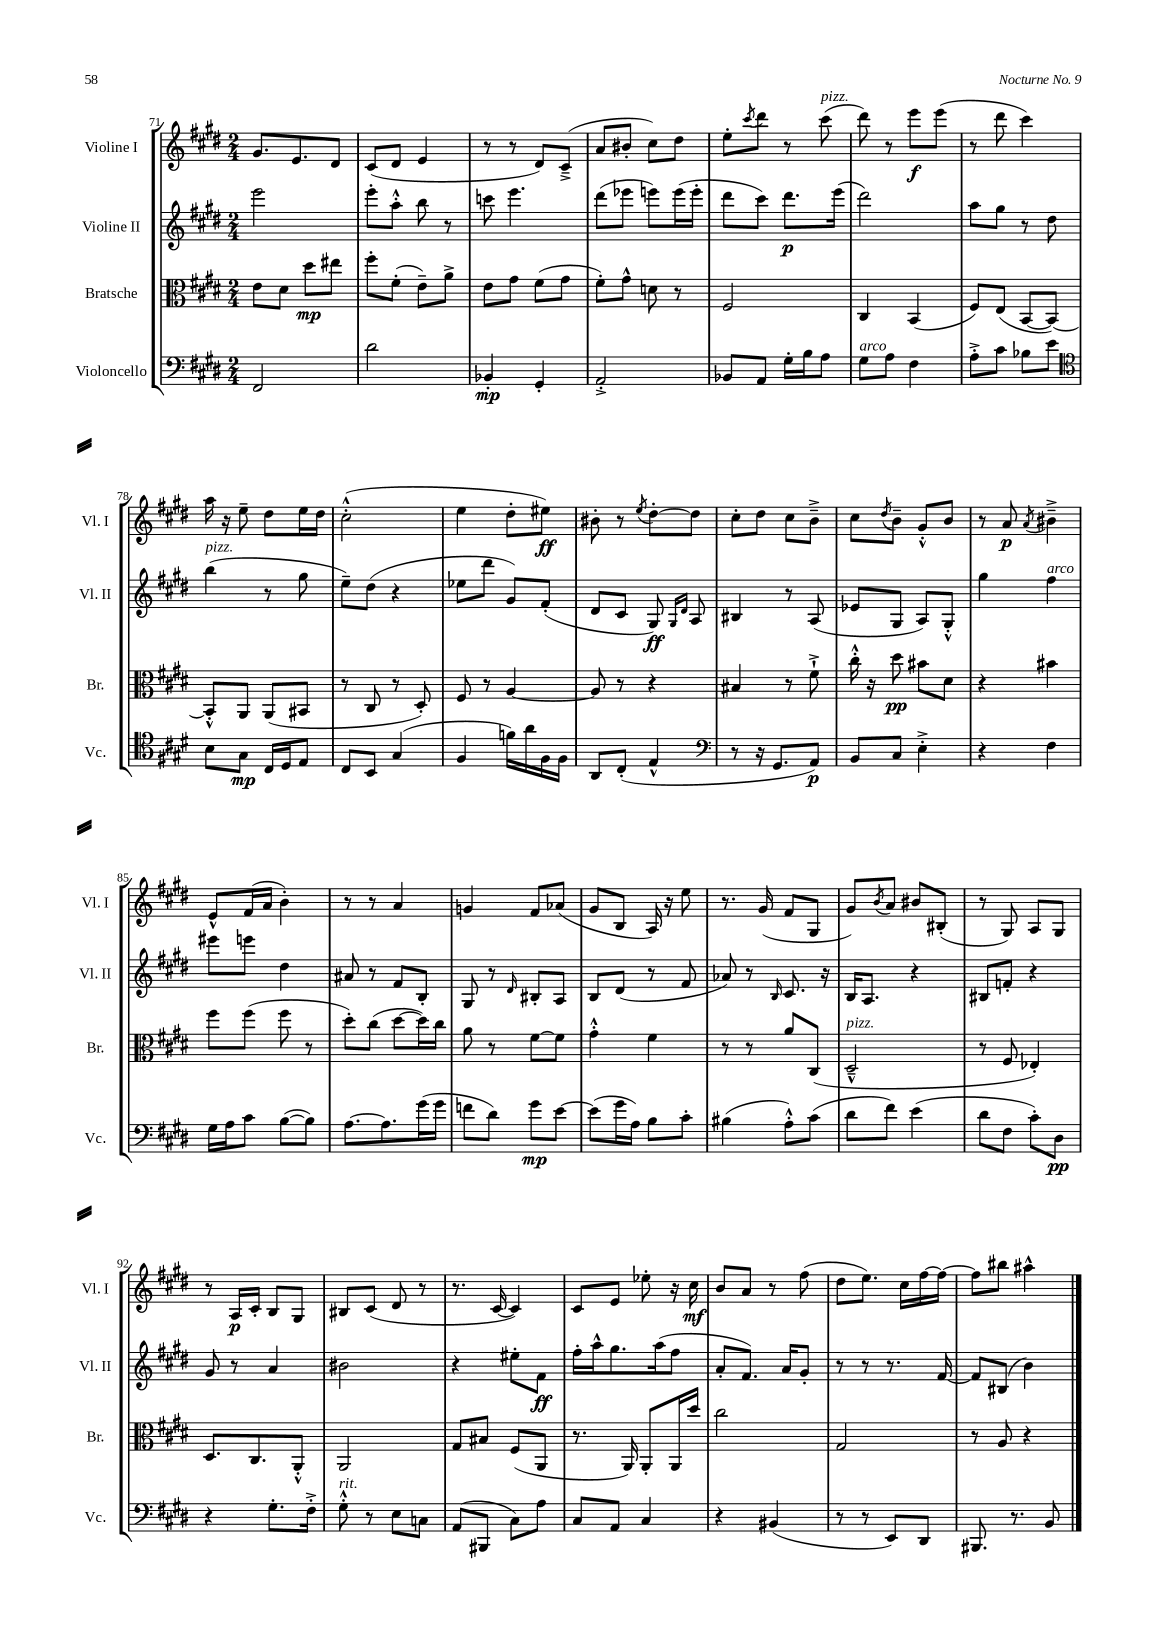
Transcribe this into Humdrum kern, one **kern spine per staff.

**kern	**kern	**kern	**kern
*staff4	*staff3	*staff2	*staff1
*clefF4	*clefC3	*clefG2	*clefG2
*k[f#c#g#d#]	*k[f#c#g#d#]	*k[f#c#g#d#]	*k[f#c#g#d#]
*M2/4	*M2/4	*M2/4	*M2/4
2FF#	8e	2eee	8.g#
.	8d#	.	.
.	.	.	8.e
.	8dd#	.	.
.	8ee#	.	8d#
=	=	=	=
2d#	8ff#'	8eee'	(8c#
.	(8f#'	8aa'^^	8d#
.	8e~)	8bb	4e
.	8a^	8r	.
=	=	=	=
4BB-'	8e	8ccc	8r
.	8g#	4.eee	8r
4GG#'	(8f#	.	8d#)
.	8g#	.	(8c#~^
=	=	=	=
2AA'^	8f#')	(8ddd#	8a
.	8g#^^	8eee-	8b#'
.	8d	8eee)	8cc#)
.	8r	(16eee	8dd#
.	.	16eee'	.
=	=	=	=
8BB-	2F#	8ddd#	8ee'
.	.	.	8qccc#
8AA	.	8ccc#)	8ddd#
16G#'	.	8.ddd#	8r
16B	.	.	.
8A	.	.	(8ccc#
.	.	(16eee	.
=	=	=	=
8G#	4C#	2ddd#)	8ddd#)
8A	.	.	8r
4F#	(4BB	.	8eee
.	.	.	(8eee
=	=	=	=
8A'^	8F#)	8aa	8r
8c#	(8E	8gg#	8ddd#
8B-	[8BB	8r	4ccc#)
8e	8BB_)	8dd#	.
=	=	=	=
*clefC4	*	*	*
8B	8BB'^^]	(4bb	16aa
.	.	.	16r
8G#	8AA	.	8ee~
16C#	(8AA	8r	8dd#
16D#	.	.	.
8E	8BB#	8gg#	16ee
.	.	.	16dd#
=	=	=	=
8C#	8r	8ee~)	(2cc#'^^
8BB	8C#	(8dd#	.
(4G#	8r	4r	.
.	8D#')	.	.
=	=	=	=
4F#	8F#	8ee-	4ee
.	8r	8ddd#	.
16f)	[4A	8g#)	8dd#'
16a	.	.	.
16F#	.	(8f#'	8ee#)
16F#	.	.	.
=	=	=	=
8AA	8A]	8d#	8b#'
(8C#'	8r	8c#	8r
.	.	.	8qee
4E^^	4r	8G#)	[8dd#'
.	.	16qqG#	.
.	.	16qqd#	.
.	.	8A	8dd#]
=	=	=	=
*clefF4	*	*	*
8r	4B#	4B#	8cc#'
16r	.	.	8dd#
8.GG#	.	.	.
.	8r	8r	8cc#
8AA)	8f#`^	(8A	8b~^
=	=	=	=
8BB	16cc#'^^	8e-	8cc#
.	16r	.	.
.	.	.	8qdd#
8C#	8dd#	8G#	8b~
4E'^	8b#	8A)	8g#'^^
.	8d#	8G#'^^	8b
=	=	=	=
4r	4r	4gg#	8r
.	.	.	8a
.	.	.	8qa
4F#	4b#	4ff#	4b#~^
=	=	=	=
16G#	8ff#	8eee#	8e^^
16A	.	.	.
8c#	(8ff#	8eee	(16f#
.	.	.	16a
([8B	8ff#	4dd#	4b')
8B])	8r	.	.
=	=	=	=
[8.A	8dd#')	8a#	8r
.	(8cc#	8r	8r
8.A]	.	.	.
.	[8dd#	8f#	4a
(16g#	16dd#])	8B'	.
16g#	16cc#	.	.
=	=	=	=
8f	8a	8G#	4g
8d#)	8r	8r	.
.	.	16qqd#	.
8g#	[8f#	8B#'	8f#
[8e	8f#]	8A	(8a-
=	=	=	=
(8e]	4g#'^^	8B	8g#
16g#	.	(8d#	8B
16A)	.	.	.
8B	4f#	8r	16A)
.	.	.	16r
8c#'	.	8f#	8ee
=	=	=	=
(4B#	8r	8a-)	8.r
.	8r	8r	.
.	.	.	(16g#
.	.	16qqB	.
8A'^^)	8a	8.c#	8f#
(8c#	(8C#	.	8G#
.	.	16r	.
=	=	=	=
8d#	2D#~^^	16B	8g#)
.	.	8.A	.
.	.	.	8qb
8f#)	.	.	8a
(4e	.	4r	8b#
.	.	.	(8B#'
=	=	=	=
8d#	8r	8B#	8r
8F#	8F#	8f'	8G#)
8c#')	4E-')	4r	8A
8D#	.	.	8G#
=	=	=	=
4r	8.D#	8g#	8r
.	.	8r	16A
.	8.C#	.	16c#'
8.G#'	.	4a	8B
.	8AA'^^	.	8G#
16F#'^	.	.	.
=	=	=	=
8G#'^^	2AA	2b#	8B#
8r	.	.	(8c#
8E	.	.	8d#
8C	.	.	8r
=	=	=	=
(8AA	8G#	4r	8.r
8BBB#	8B#	.	.
.	.	.	[16c#
8C#)	(8F#	8ee#'	4c#])
8A	8AA	8f#	.
=	=	=	=
8C#	8.r	16ff#'	8c#
.	.	16aa^^	.
8AA	.	8.gg#	8e
.	16AA)	.	.
4C#	8AA'	.	8ee-'
.	.	(16aa	.
.	16AA	8ff#	16r
.	16dd#	.	16cc#
=	=	=	=
4r	2cc#	8a'	8b
.	.	8.f#)	8a
(4BB#	.	.	8r
.	.	16a	.
.	.	8g#'	(8ff#
=	=	=	=
8r	2G#	8r	8dd#
8r	.	8r	8.ee)
8EE)	.	8.r	.
.	.	.	16cc#
8DD#	.	.	[16ff#
.	.	[16f#	16ff#_
=	=	=	=
8.BBB#	8r	8f#]	8ff#]
.	8A	(8B#	8bb#
8.r	.	.	.
.	4r	4b)	4aa#^^
8BB	.	.	.
==	==	==	==
*-	*-	*-	*-
